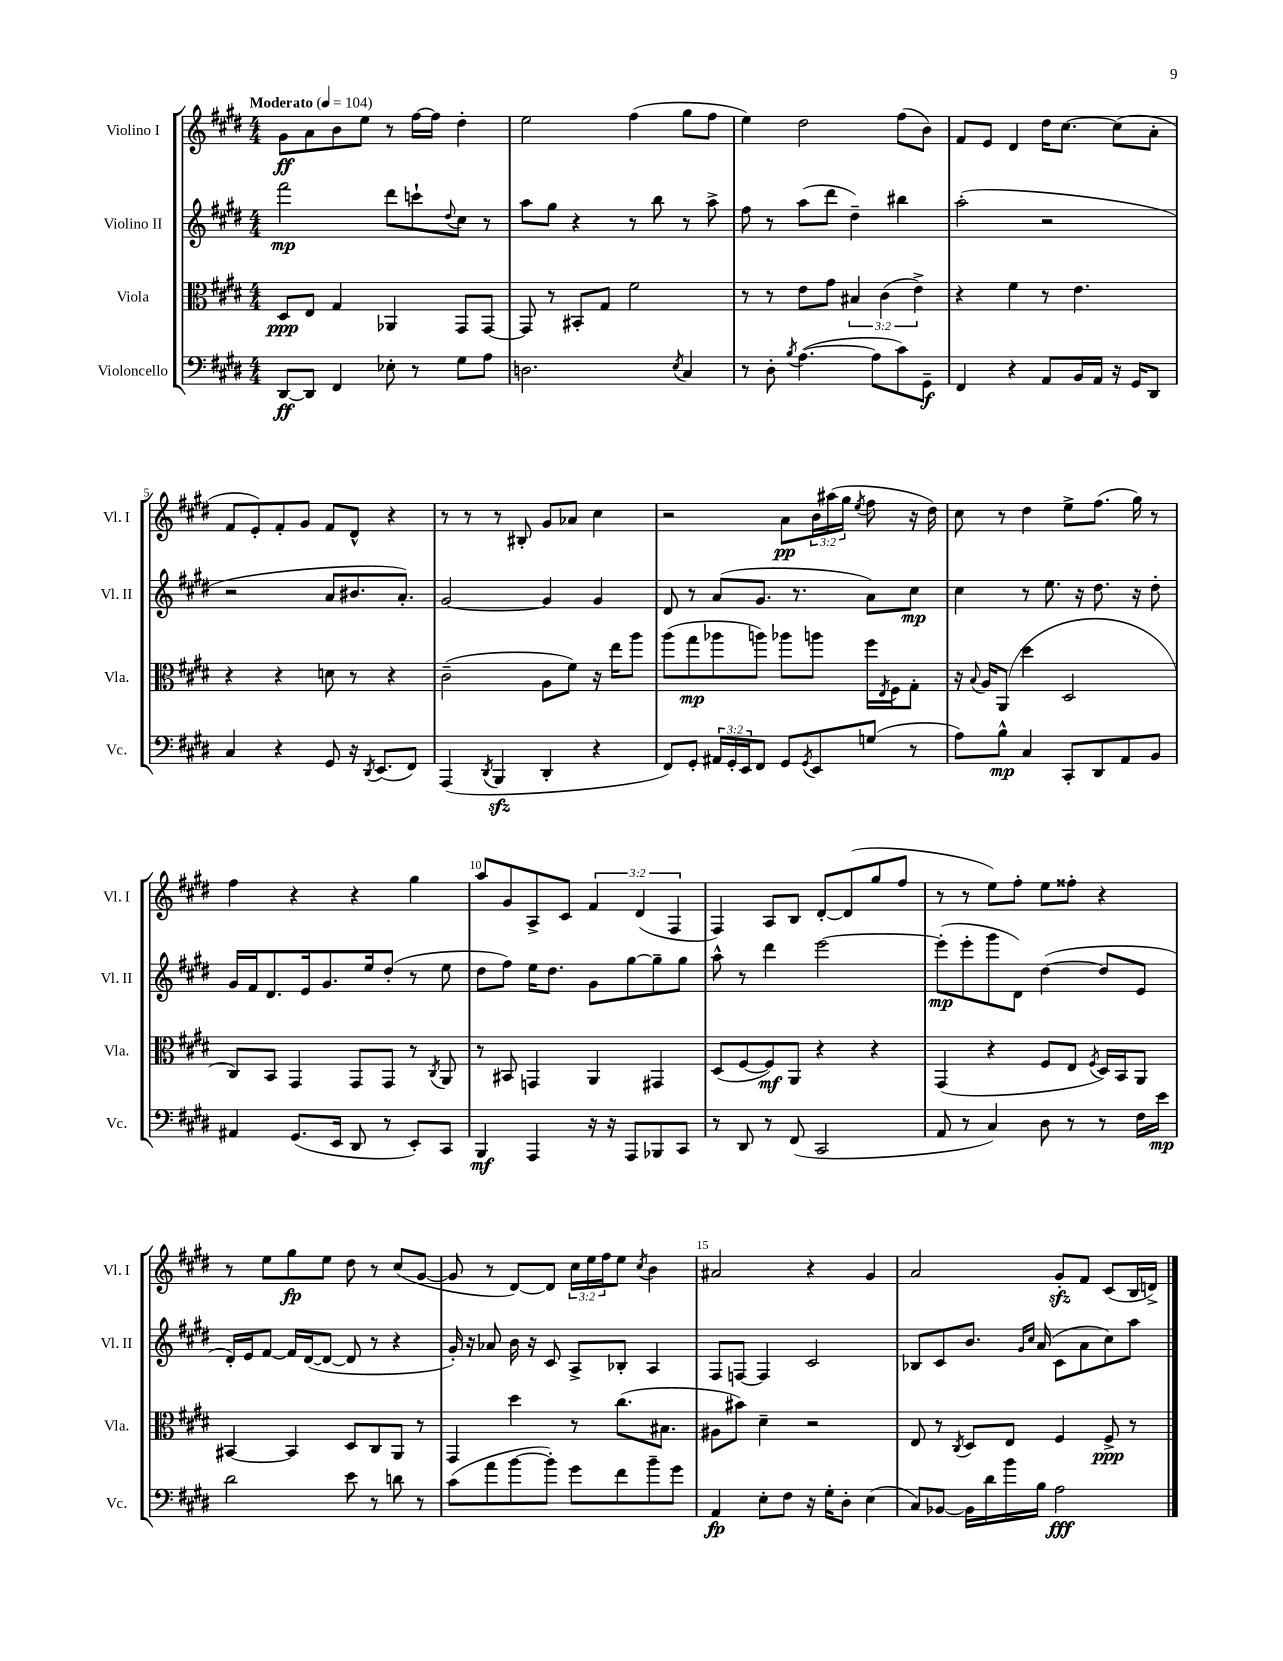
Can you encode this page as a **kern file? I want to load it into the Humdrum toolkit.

**kern	**dynam	**kern	**dynam	**kern	**dynam	**kern	**dynam
*part4	*part4	*part3	*part3	*part2	*part2	*part1	*part1
*staff4	*staff4	*staff3	*staff3	*staff2	*staff2	*staff1	*staff1
*I"Violoncello	*	*I"Viola	*	*I"Violino II	*	*I"Violino I	*
*I'Vc.	*	*I'Vla.	*	*I'Vl. II	*	*I'Vl. I	*
*clefF4	*	*clefC3	*	*clefG2	*	*clefG2	*
*k[f#c#g#d#]	*	*k[f#c#g#d#]	*	*k[f#c#g#d#]	*	*k[f#c#g#d#]	*
*M4/4	*	*M4/4	*	*M4/4	*	*M4/4	*
*MM104	*	*MM104	*	*MM104	*	*MM104	*
=1	=1	=1	=1	=1	=1	=1	=1
!	!	!	!	!	!	!LO:TX:a:B:t=Moderato	!
[8DD#/L	ff	8D#/L	ppp	2fff#\	mp	8g#\L	ff
8DD#/J]	.	8E/J	.	.	.	8a\	.
4FF#/	.	4G#/	.	.	.	8b\	.
.	.	.	.	.	.	8ee\J	.
8E-X'\	.	4AA-X/	.	8ddd#\L	.	8r	.
8r	.	.	.	8cccn`\	.	[16ff#\LL	.
.	.	.	.	.	.	16ff#\JJ]	.
.	.	.	.	8qqdd#/	.	.	.
8G#\L	.	8GG#/L	.	8cc#\J	.	4dd#'\	.
8A\J	.	[8GG#/J	.	8r	.	.	.
=2	=2	=2	=2	=2	=2	=2	=2
2.Dn\	.	8GG#/]	.	8aa\L	.	2ee\	.
.	.	8r	.	8gg#\J	.	.	.
.	.	8BB#X'/L	.	4r	.	.	.
.	.	8G#/J	.	.	.	.	.
.	.	2f#\	.	8r	.	(4ff#\	.
.	.	.	.	8bb\	.	.	.
8qE/	.	.	.	.	.	.	.
4C#/	.	.	.	8r	.	8gg#\L	.
.	.	.	.	8aa^\	.	8ff#\J	.
=3	=3	=3	=3	=3	=3	=3	=3
8r	.	8r	.	8ff#\	.	4ee\)	.
8D#'\	.	8r	.	8r	.	.	.
8qB/	.	.	.	.	.	.	.
([4.A\	.	8e\L	.	(8aa\L	.	2dd#\	.
.	.	8g#\J	.	8ddd#\J	.	.	.
.	.	6B#X/	.	4dd#~\)	.	.	.
8A\L]	.	.	.	.	.	.	.
.	.	(6c#\	.	.	.	.	.
8c#\)	.	.	.	4bb#X\	.	(8ff#\L	.
.	.	6e^\)	.	.	.	.	.
8GG#~\J	f	.	.	.	.	8b\J)	.
=4	=4	=4	=4	=4	=4	=4	=4
4FF#/	.	4r	.	(2aa'\	.	8f#/L	.
.	.	.	.	.	.	8e/J	.
4r	.	4f#\	.	.	.	4d#/	.
8AA/L	.	8r	.	2r	.	16dd#\KL	.
.	.	.	.	.	.	[8.cc#\J	.
16BB/L	.	4.e\	.	.	.	.	.
16AA/JJ	.	.	.	.	.	.	.
16r	.	.	.	.	.	(8cc#\L]	.
16GG#/KL	.	.	.	.	.	.	.
8DD#/J	.	.	.	.	.	8a'\J	.
!!LO:LB:g=z
=5	=5	=5	=5	=5	=5	=5	=5
4C#/	.	4r	.	2r	.	8f#/L	.
.	.	.	.	.	.	8e'/)	.
4r	.	4r	.	.	.	8f#'/	.
.	.	.	.	.	.	8g#/J	.
8GG#/	.	8dn\	.	8a/L	.	8f#/L	.
16r	.	8r	.	8.b#X/	.	8d#^^/J	.
8qDD#/	.	.	.	.	.	.	.
(8.EE/L	.	.	.	.	.	.	.
.	.	4r	.	.	.	4r	.
.	.	.	.	8.a'/J)	.	.	.
8FF#/J)	.	.	.	.	.	.	.
=6	=6	=6	=6	=6	=6	=6	=6
(4AAA/	.	(2c#~\	.	[2g#/	.	8r	.
.	.	.	.	.	.	8r	.
8qDD#/	.	.	.	.	.	.	.
4BBBzz/	.	.	.	.	.	8r	.
.	.	.	.	.	.	8B#X'/	.
4DD#'/	.	8A\L	.	4g#/]	.	8g#/L	.
.	.	8f#\J)	.	.	.	8a-X/J	.
4r	.	16r	.	4g#/	.	4cc#\	.
.	.	16ee\KL	.	.	.	.	.
.	.	8aa\J	.	.	.	.	.
=7	=7	=7	=7	=7	=7	=7	=7
8FF#/L)	.	(8aa\L	.	8d#/	.	2r	.
8GG#'/J	.	8gg#\	mp	8r	.	.	.
24AA#X/LL	.	8aa-X\	.	(8a/L	.	.	.
24GG#'/	.	.	.	.	.	.	.
24EE/J	.	.	.	.	.	.	.
8FF#/J	.	8aan\J)	.	8.g#/J	.	.	.
8GG#/L	.	8aa-X\L	.	.	.	8a\L	pp
.	.	.	.	8.r	.	.	.
8qGG#/	.	.	.	.	.	.	.
8EE/	.	8aan\J	.	.	.	24b\L	.
.	.	.	.	.	.	(24aa#X\	.
.	.	.	.	.	.	24gg#\JJ	.
.	.	.	.	.	.	8qee/	.
(8Gn/J	.	16ff#\LL	.	8a\L)	.	8ff#\	.
.	.	8qE/	.	.	.	.	.
.	.	16F#\J	.	.	.	.	.
8r	.	8G#'\J	.	8cc#\J	mp	16r	.
.	.	.	.	.	.	16dd#\)	.
=8	=8	=8	=8	=8	=8	=8	=8
8A\L)	.	16r	.	4cc#\	.	8cc#\	.
.	.	8qqB/	.	.	.	.	.
.	.	16A/KL	.	.	.	.	.
8B^^\J	mp	(8AA/J	.	.	.	8r	.
4C#/	.	4dd#\	.	8r	.	4dd#\	.
.	.	.	.	8.ee\	.	.	.
8CC#'/L	.	2D#/	.	.	.	8ee^\L	.
.	.	.	.	16r	.	.	.
8DD#/	.	.	.	8.dd#\	.	(8.ff#\J	.
8AA/	.	.	.	.	.	.	.
.	.	.	.	16r	.	16gg#\)	.
8BB/J	.	.	.	8dd#'\	.	8r	.
!!LO:LB:g=z
=9	=9	=9	=9	=9	=9	=9	=9
4AA#X/	.	8C#/L)	.	16g#/LL	.	4ff#\	.
.	.	.	.	16f#/J	.	.	.
.	.	8BB/J	.	8.d#/	.	.	.
(8.GG#/L	.	4GG#/	.	.	.	4r	.
.	.	.	.	16e/k	.	.	.
.	.	.	.	8.g#/	.	.	.
16EE/Jk	.	.	.	.	.	.	.
8DD#/	.	8GG#/L	.	.	.	4r	.
.	.	.	.	16ee/k	.	.	.
8r	.	8GG#/J	.	(8dd#'/J	.	.	.
8EE'/L)	.	8r	.	8r	.	4gg#\	.
.	.	8qC#/	.	.	.	.	.
8CC#/J	.	8AA/	.	8ee\	.	.	.
=10	=10	=10	=10	=10	=10	=10	=10
4BBB/	mf	8r	.	8dd#\L	.	8aa/L	.
.	.	8BB#X/	.	8ff#\J)	.	8g#/	.
4AAA/	.	4GGn/	.	16ee\KL	.	8A^/	.
.	.	.	.	8.dd#\J	.	.	.
.	.	.	.	.	.	8c#/J	.
16r	.	4AA/	.	8g#\L	.	6f#/	.
16r	.	.	.	.	.	.	.
8AAA/L	.	.	.	[8gg#\	.	.	.
.	.	.	.	.	.	(6d#/	.
8BBB-X/	.	4GG#X/	.	8gg#~\]	.	.	.
.	.	.	.	.	.	6F#/	.
8CC#/J	.	.	.	8gg#\J	.	.	.
=11	=11	=11	=11	=11	=11	=11	=11
8r	.	(8D#/L	.	8aa^^\	.	4F#/)	.
8DD#/	.	[8F#/	.	8r	.	.	.
8r	.	8F#/])	mf	4ddd#\	.	8A/L	.
(8FF#/	.	8AA/J	.	.	.	8B/J	.
2CC#/	.	4r	.	[2eee\	.	[8d#'/L	.
.	.	.	.	.	.	(8d#/]	.
.	.	4r	.	.	.	8gg#/	.
.	.	.	.	.	.	8ff#/J	.
=12	=12	=12	=12	=12	=12	=12	=12
8AA/	.	(4GG#/	.	(8eee'\L]	mp	8r	.
8r	.	.	.	8eee'\	.	8r	.
4C#/)	.	4r	.	8ggg#\	.	8ee\L)	.
.	.	.	.	8d#\J)	.	8ff#'\J	.
8D#\	.	8F#/L	.	([4dd#\	.	8ee\L	.
8r	.	8E/J	.	.	.	8ff##X'\J	.
.	.	8qF#/	.	.	.	.	.
8r	.	16D#/LL)	.	8dd#/L]	.	4r	.
.	.	16BB/J	.	.	.	.	.
16F#\LL	.	8AA/J	.	8e/J	.	.	.
16e\JJ	mp	.	.	.	.	.	.
!!LO:LB:g=z
=13	=13	=13	=13	=13	=13	=13	=13
2d#\	.	[4BB#X/	.	16d#'/LL)	.	8r	.
.	.	.	.	16e/J	.	.	.
.	.	.	.	[8f#/J	.	8ee\L	.
.	.	4BB#/]	.	16f#/LL]	.	8gg#\	fp
.	.	.	.	([16d#/J	.	.	.
.	.	.	.	8d#/J_	.	8ee\J	.
8e\	.	8D#/L	.	8d#/]	.	8dd#\	.
8r	.	8C#/	.	8r	.	8r	.
8dn\	.	8AA/J	.	4r	.	(8cc#/L	.
8r	.	8r	.	.	.	[8g#/J	.
=14	=14	=14	=14	=14	=14	=14	=14
(8c#\L	.	4GG#/	.	16g#'/)	.	8g#/]	.
.	.	.	.	16r	.	.	.
8a\	.	.	.	8a-X/	.	8r	.
[8b\	.	4dd#\	.	16b\	.	[8d#/L)	.
.	.	.	.	16r	.	.	.
8b'\J])	.	.	.	8c#/	.	8d#/J]	.
8g#\L	.	8r	.	8A^/L	.	24cc#\LL	.
.	.	.	.	.	.	24ee\	.
.	.	.	.	.	.	24ff#\J	.
8f#\	.	(8.cc#\L	.	8B-X'/J	.	8ee\J	.
.	.	.	.	.	.	8qcc#/	.
8b~\	.	.	.	4A/	.	4b\	.
.	.	8.B#X\J	.	.	.	.	.
8g#\J	.	.	.	.	.	.	.
=15	=15	=15	=15	=15	=15	=15	=15
4AA/	fp	8A#X\L	.	8F#/L	.	2a#X/	.
.	.	8b#X\J)	.	[8Fn/J	.	.	.
8E'\L	.	4d#~\	.	4F/]	.	.	.
8F#\J	.	.	.	.	.	.	.
16r	.	2r	.	2c#/	.	4r	.
16G#'\KL	.	.	.	.	.	.	.
8D#'\J	.	.	.	.	.	.	.
(4E\	.	.	.	.	.	4g#/	.
=16	=16	=16	=16	=16	=16	=16	=16
8C#/L)	.	8E/	.	8B-X/L	.	2a/	.
[8BB-X/J	.	8r	.	8c#/	.	.	.
.	.	8qC#/	.	.	.	.	.
16BB-\LL]	.	8D#/L	.	8.b/J	.	.	.
16d#\	.	.	.	.	.	.	.
16b\	.	8E/J	.	.	.	.	.
.	.	.	.	16qqg#/LL	.	.	.
.	.	.	.	16qqcc#/JJ	.	.	.
16B\JJ	.	.	.	(16a/	.	.	.
2A\	fff	4F#/	.	8c#\L	.	8g#zz'/L	.
.	.	.	.	8a\	.	8f#/J	.
.	.	8F#^/	ppp	8cc#\)	.	(8c#/L	.
.	.	8r	.	8aa\J	.	16B/L	.
.	.	.	.	.	.	16dn^/JJ)	.
==	==	==	==	==	==	==	==
*-	*-	*-	*-	*-	*-	*-	*-
